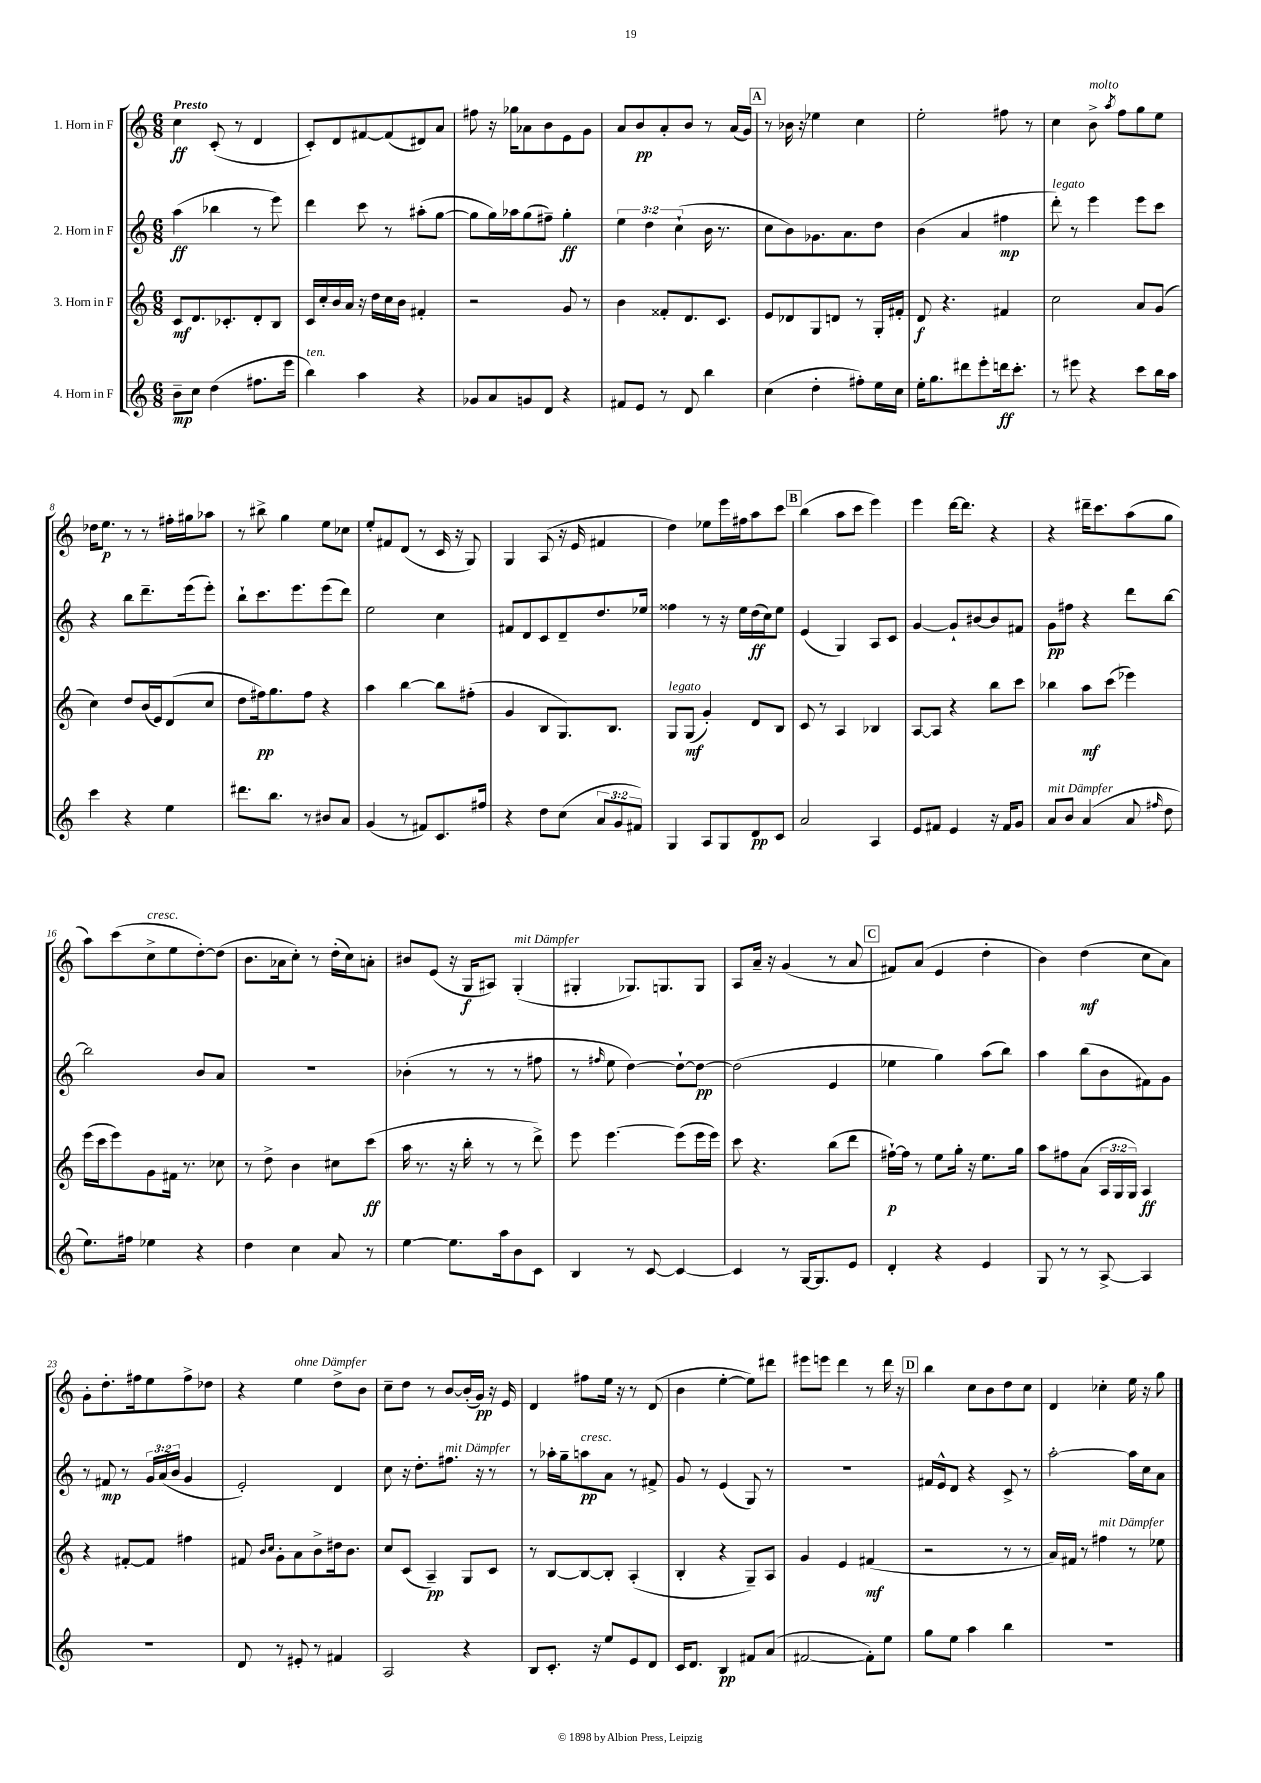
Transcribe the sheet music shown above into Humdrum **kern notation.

**kern	**dynam	**kern	**dynam	**kern	**dynam	**kern	**dynam
*part4	*part4	*part3	*part3	*part2	*part2	*part1	*part1
*staff4	*staff4	*staff3	*staff3	*staff2	*staff2	*staff1	*staff1
*I"4. Horn in F	*	*I"3. Horn in F	*	*I"2. Horn in F	*	*I"1. Horn in F	*
*clefG2	*	*clefG2	*	*clefG2	*	*clefG2	*
*k[]	*	*k[]	*	*k[]	*	*k[]	*
*M6/8	*	*M6/8	*	*M6/8	*	*M6/8	*
=1	=1	=1	=1	=1	=1	=1	=1
!	!	!	!	!	!	!LO:TX:a:B:t=Presto	!
8b~\L	mp	8c/L	mf	(4aa\	ff	4cc\	ff
8cc\J	.	8.d/	.	.	.	.	.
(4dd\	.	.	.	4bb-X\	.	(8c'/	.
.	.	8.c-X'/	.	.	.	.	.
.	.	.	.	.	.	8r	.
8.ff#X\L	.	8d'/	.	8r	.	4d/	.
.	.	8B/J	.	8eee\)	.	.	.
16eee\Jk	.	.	.	.	.	.	.
=2	=2	=2	=2	=2	=2	=2	=2
!LO:TX:a:i:t=ten.	!	!	!	!	!	!	!
4bb\)	.	16c/LL	.	4ddd\	.	8c'/L)	.
.	.	16cc'/	.	.	.	.	.
.	.	16b/	.	.	.	8d/	.
.	.	16a/JJ	.	.	.	.	.
4aa\	.	16r	.	8ccc\	.	[8f#X/	.
.	.	16dd\LL	.	.	.	.	.
.	.	16cc\	.	8r	.	(8f#/]	.
.	.	16b\JJ	.	.	.	.	.
4r	.	4f#X'/	.	(8aa#X'\L	.	8d#X/)	.
.	.	.	.	[8gg\J	.	8a/J	.
=3	=3	=3	=3	=3	=3	=3	=3
8g-X/L	.	2r	.	8gg\L]	.	8ff#X\	.
8a/	.	.	.	16gg\L)	.	16r	.
.	.	.	.	16aa-X\J	.	16gg-X\KL	.
8gn/	.	.	.	(8gg\	.	8a-X\	.
8d/J	.	.	.	8ff#X~\J)	.	8b\	.
4r	.	8g/	.	4gg'\	ff	8e\	.
.	.	8r	.	.	.	8g\J	.
=4	=4	=4	=4	=4	=4	=4	=4
8f#X/L	.	4b\	.	6ee\	.	8a/L	.
8e/J	.	.	.	.	.	8b/	pp
.	.	.	.	6dd\	.	.	.
8r	.	8f##X'/L	.	.	.	8a'/	.
.	.	.	.	(6cc`\	.	.	.
8d/	.	8.d/	.	.	.	8b/J	.
4bb\	.	.	.	16b\	.	8r	.
.	.	8.c/J	.	8.r	.	.	.
.	.	.	.	.	.	(16a/LL	.
.	.	.	.	.	.	16g/JJ)	.
!!LO:REH:place=s1:t=A
=5	=5	=5	=5	=5	=5	=5	=5
(4cc\	.	8e/L	.	8cc\L	.	8r	.
.	.	8d-X/	.	8b\)	.	16b-X\	.
.	.	.	.	.	.	16r	.
4dd'\	.	8G/	.	8.g-X\	.	4ee-X\	.
.	.	8dn/J	.	.	.	.	.
.	.	.	.	8.a\	.	.	.
8ff#X'\L)	.	8r	.	.	.	4cc\	.
16ee\L	.	16G'/LL	.	8dd\J	.	.	.
16cc\JJ	.	16f#X'/JJ	.	.	.	.	.
=6	=6	=6	=6	=6	=6	=6	=6
16ee'\KL	.	8d/	f	(4b\	.	2ee'\	.
8.gg\	.	.	.	.	.	.	.
.	.	4.r	.	.	.	.	.
8ddd#X\	.	.	.	4a/	.	.	.
8eee'\	.	.	.	.	.	.	.
16dddn\k	ff	4f#X/	.	4ff#X\	mp	8ff#X\	.
8.ccc'\J	.	.	.	.	.	.	.
.	.	.	.	.	.	8r	.
=7	=7	=7	=7	=7	=7	=7	=7
!	!	!	!	!LO:TX:a:i:t=legato	!	!	!
8r	.	2cc\	.	8ddd'\)	.	4cc\	.
8eee#X\	.	.	.	8r	.	.	.
!	!	!	!	!	!	!LO:TX:a:i:t=molto	!
4r	.	.	.	4eee\	.	8b^\	.
.	.	.	.	.	.	8qaa/	.
.	.	.	.	.	.	8ff\L	.
8ccc\L	.	8a/L	.	8eee\L	.	8gg\	.
16bb\L	.	(8g/J	.	8ccc\J	.	8ee\J	.
16aa\JJ	.	.	.	.	.	.	.
!!LO:LB:g=z
=8	=8	=8	=8	=8	=8	=8	=8
4ccc\	.	4cc\)	.	4r	.	16dd-X\KL	.
.	.	.	.	.	.	8.ee\J	p
4r	.	8dd/L	.	8bb\L	.	8r	.
.	.	(16b/L	.	8.ddd~\	.	8r	.
.	.	16e/J)	.	.	.	.	.
4ee\	.	(8d/	.	.	.	16ff#X'\LL	.
.	.	.	.	(16eee\k	.	16gg#X\J	.
.	.	8cc/J	.	8eee'\J)	.	8aa-X\J	.
=9	=9	=9	=9	=9	=9	=9	=9
8.ddd#X\L	.	8dd\L	.	8bb`\L	.	8r	.
.	.	16ff#X\k)	pp	8.ccc\	.	8bb#X^\	.
8.bb\J	.	8.gg\	.	.	.	.	.
.	.	.	.	.	.	4gg\	.
.	.	.	.	8.eee\	.	.	.
8r	.	8ff#\J	.	.	.	.	.
8b#X/L	.	4r	.	(8eee\	.	8ee\L	.
8a/J	.	.	.	8ddd\J)	.	8cc-X\J	.
=10	=10	=10	=10	=10	=10	=10	=10
(4g/	.	4aa\	.	2ee\	.	8ee'/L	.
.	.	.	.	.	.	8f#X/	.
8r	.	[4bb\	.	.	.	(8d/J	.
8f#X/L)	.	.	.	.	.	8r	.
8.c/	.	8bb\L]	.	4cc\	.	16c/	.
.	.	.	.	.	.	16r	.
.	.	(8ff#X'\J	.	.	.	8G/)	.
16ff#X/Jk	.	.	.	.	.	.	.
=11	=11	=11	=11	=11	=11	=11	=11
4r	.	4g/	.	8f#X/L	.	4G/	.
.	.	.	.	8d/	.	.	.
8dd\L	.	8B/L	.	8c/	.	(8A/	.
(8cc\J	.	8.G/)	.	8d~/	.	16r	.
.	.	.	.	.	.	16e/	.
12a/L	.	.	.	8.dd/	.	4f#X/	.
.	.	8.B/J	.	.	.	.	.
12g/	.	.	.	.	.	.	.
12f#X/J)	.	.	.	.	.	.	.
.	.	.	.	16ee-X/Jk	.	.	.
=12	=12	=12	=12	=12	=12	=12	=12
!	!	!LO:TX:a:i:t=legato	!	!	!	!	!
4G/	.	8G/L	.	4ff##X\	.	4dd\)	.
.	.	(8G/J	mf	.	.	.	.
8A/L	.	4g'/)	.	8r	.	8ee-X\L	.
8G/	.	.	.	16r	.	16eee\L	.
.	.	.	.	16ee\LL	.	16ff#X\J	.
8d/	pp	8d/L	.	(16dd\	ff	8aa\	.
.	.	.	.	16cc\J)	.	.	.
8c/J	.	8B/J	.	8ee\J	.	8ccc\J	.
!!LO:REH:place=s1:t=B
=13	=13	=13	=13	=13	=13	=13	=13
2a/	.	8c/	.	(4e/	.	(4bb\	.
.	.	8r	.	.	.	.	.
.	.	4A/	.	4G/)	.	8aa\L	.
.	.	.	.	.	.	8ccc\J	.
4A/	.	4B-X/	.	8A/L	.	4eee\)	.
.	.	.	.	8c/J	.	.	.
=14	=14	=14	=14	=14	=14	=14	=14
8e/L	.	[8A/L	.	[4g/	.	4eee\	.
8f#X/J	.	8A/J]	.	.	.	.	.
4e/	.	4r	.	8g`/L]	.	[16ddd\KL	.
.	.	.	.	.	.	8.ddd\J]	.
.	.	.	.	[8b#X/	.	.	.
16r	.	8bb\L	.	8b#/]	.	4r	.
16f#/KL	.	.	.	.	.	.	.
8g/J	.	8ccc\J	.	8f#X/J	.	.	.
=15	=15	=15	=15	=15	=15	=15	=15
!LO:TX:a:i:t=mit Dämpfer	!	!	!	!	!	!	!
8a/L	.	4bb-X\	.	8g\L	pp	4r	.
8b/J	.	.	.	8ff#X\J	.	.	.
(4a/	.	8aa\L	mf	4r	.	16ddd#X~\KL	.
.	.	.	.	.	.	8.ccc\	.
.	.	(8ccc\J	.	.	.	.	.
8a/	.	4eee-X\)	.	8ddd\L	.	(8aa\	.
16qqff#X/	.	.	.	.	.	.	.
8dd\	.	.	.	[8bb\J	.	8gg\J	.
!!LO:LB:g=z
=16	=16	=16	=16	=16	=16	=16	=16
8.ee\L)	.	(16eee\LL	.	2bb\]	.	8aa\L)	.
.	.	16ccc\J	.	.	.	.	.
.	.	8eee\)	.	.	.	(8ccc\	.
16ff#X\Jk	.	.	.	.	.	.	.
!	!	!	!	!	!	!LO:TX:a:i:t=cresc.	!
4ee-X\	.	8g\	.	.	.	8cc^\	.
.	.	16f#X\Jk	.	.	.	8ee\	.
.	.	8.r	.	.	.	.	.
4r	.	.	.	8b/L	.	[8dd'\)	.
.	.	8cc-X\	.	8a/J	.	(8dd\J]	.
=17	=17	=17	=17	=17	=17	=17	=17
4dd\	.	8r	.	2.r	.	8.b\L	.
.	.	8dd^\	.	.	.	.	.
.	.	.	.	.	.	16a-X\k	.
4cc\	.	4b\	.	.	.	8cc'\J)	.
.	.	.	.	.	.	8r	.
8a/	.	8cc#X\L	.	.	.	(16dd'\LL	.
.	.	.	.	.	.	16cc\J)	.
8r	.	(8ccc\J	ff	.	.	8an'\J	.
=18	=18	=18	=18	=18	=18	=18	=18
[4ee\	.	16aa\	.	(4b-X'\	.	8b#X/L	.
.	.	8.r	.	.	.	.	.
.	.	.	.	.	.	(8e/J	.
8.ee\L]	.	16r	.	8r	.	16r	.
.	.	16bb'\	.	.	.	16G/KL	f
.	.	8r	.	8r	.	8A#X/J)	.
16aa\k	.	.	.	.	.	.	.
!	!	!	!	!	!	!LO:TX:a:i:t=mit Dämpfer	!
8b\	.	8r	.	8r	.	(4G'/	.
8c\J	.	8ddd^\)	.	8ff#X\	.	.	.
=19	=19	=19	=19	=19	=19	=19	=19
4B/	.	8eee\	.	8r	.	4G#X'/	.
.	.	.	.	16qqff#X/	.	.	.
.	.	[4.eee\	.	8ee\	.	.	.
8r	.	.	.	[4dd\)	.	8.G-X/L)	.
[8c/	.	.	.	.	.	.	.
.	.	.	.	.	.	8.Gn/	.
4c/_	.	(8eee\L]	.	8dd`\L_	.	.	.
.	.	16eee\L	.	8dd\J_	pp	8G/J	.
.	.	16eee\JJ)	.	.	.	.	.
=20	=20	=20	=20	=20	=20	=20	=20
4c/]	.	8ccc\	.	(2dd\]	.	8A/L	.
.	.	4.r	.	.	.	16a~/Jk	.
.	.	.	.	.	.	16r	.
8r	.	.	.	.	.	(4g/	.
[16G/KL	.	.	.	.	.	.	.
8.G/]	.	.	.	.	.	.	.
.	.	(8bb\L	.	4e/	.	8r	.
8e/J	.	8ddd\J	.	.	.	8a/	.
!!LO:REH:place=s1:t=C
=21	=21	=21	=21	=21	=21	=21	=21
4d'/	.	[16ff#X`\LL)	p	4ee-X\	.	8f#X/L)	.
.	.	16ff#\JJ]	.	.	.	.	.
.	.	8r	.	.	.	(8a/J	.
4r	.	8ee\L	.	4gg\)	.	4e/	.
.	.	16gg'\Jk	.	.	.	.	.
.	.	16r	.	.	.	.	.
4e/	.	8.ee\L	.	(8aa\L	.	4dd'\	.
.	.	.	.	8bb\J)	.	.	.
.	.	16gg\Jk	.	.	.	.	.
=22	=22	=22	=22	=22	=22	=22	=22
8G/	.	8aa\L	.	4aa\	.	4b\)	.
8r	.	8ff#X\	.	.	.	.	.
8r	.	(8a\J	.	(8bb\L	.	(4dd\	mf
[8A^/	.	24A/LL	.	8b\	.	.	.
.	.	24G/	.	.	.	.	.
.	.	24G/JJ)	.	.	.	.	.
4A/]	.	4A/	ff	8f#X\)	.	8cc\L	.
.	.	.	.	8g\J	.	8a\J)	.
!!LO:LB:g=z
=23	=23	=23	=23	=23	=23	=23	=23
2.r	.	4r	.	8r	.	8g'\L	.
.	.	.	.	8f#X/	mp	8.dd'\	.
.	.	[8f#X'/L	.	8r	.	.	.
.	.	.	.	.	.	16ff#X\k	.
.	.	8f#/J]	.	24g/LL	.	8ee\	.
.	.	.	.	(24a/	.	.	.
.	.	.	.	24b/JJ	.	.	.
.	.	4ff#X\	.	4g/	.	8ff#^\	.
.	.	.	.	.	.	8dd-X\J	.
=24	=24	=24	=24	=24	=24	=24	=24
8d/	.	8f#X/	.	2e'/)	.	4r	.
.	.	16qqb/LL	.	.	.	.	.
.	.	16qqcc/JJ	.	.	.	.	.
8r	.	8g'\L	.	.	.	.	.
!	!	!	!	!	!	!LO:TX:a:i:t=ohne Dämpfer	!
8e#X'/	.	8a\	.	.	.	4ee\	.
8r	.	8b^\	.	.	.	.	.
4f#X/	.	16dd#X\k	.	4d/	.	8dd^\L	.
.	.	8.b\J	.	.	.	.	.
.	.	.	.	.	.	8b\J	.
=25	=25	=25	=25	=25	=25	=25	=25
2A/	.	8cc/L	.	8cc\	.	8cc~\L	.
.	.	(8c/J	.	16r	.	8dd\J	.
.	.	.	.	8.dd'\L	.	.	.
.	.	4A~/)	pp	.	.	8r	.
!	!	!	!	!LO:TX:a:i:t=mit Dämpfer	!	!	!
.	.	.	.	8.ff#X\J	.	[8b/L	.
4r	.	8G/L	.	.	.	(16b'/L]	.
.	.	.	.	16r	.	16g/JJ)	pp
.	.	8c/J	.	8r	.	16r	.
.	.	.	.	.	.	16e/	.
=26	=26	=26	=26	=26	=26	=26	=26
8B/L	.	8r	.	8r	.	4d/	.
8.c'/J	.	[8B/L	.	16aa-X'\LL	.	.	.
.	.	.	.	16gg~\J	.	.	.
!	!	!	!	!LO:TX:a:i:t=cresc.	!	!	!
.	.	8B/_	.	8aan\	pp	8ff#X\L	.
16r	.	.	.	.	.	.	.
8ee/L	.	8B'/J]	.	8a\J	.	16ee\Jk	.
.	.	.	.	.	.	16r	.
8e/	.	(4A'/	.	8r	.	8r	.
8d/J	.	.	.	8f#X^/	.	(8d/	.
=27	=27	=27	=27	=27	=27	=27	=27
16c/KL	.	4B'/	.	8g/	.	4b\	.
8.d/J	.	.	.	.	.	.	.
.	.	.	.	8r	.	.	.
4B/	pp	4r	.	(4e/	.	[4ee'\	.
8f#X/L	.	8G~/L)	.	8G/)	.	8ee\L])	.
(8a/J	.	8A/J	.	8r	.	8ddd#X\J	.
=28	=28	=28	=28	=28	=28	=28	=28
[2f#X/	.	4g/	.	2.r	.	8eee#X\L	.
.	.	.	.	.	.	8eeen\J	.
.	.	4e/	.	.	.	4ddd\	.
8f#'\L])	.	(4f#X/	mf	.	.	8r	.
8ee\J	.	.	.	.	.	16ddd\	.
.	.	.	.	.	.	16r	.
!!LO:REH:place=s1:t=D
=29	=29	=29	=29	=29	=29	=29	=29
8gg\L	.	2r	.	16f#X/LL	.	4bb\	.
.	.	.	.	16e^^/J	.	.	.
8ee\J	.	.	.	8d/J	.	.	.
4aa\	.	.	.	4r	.	8cc\L	.
.	.	.	.	.	.	8b\	.
4bb\	.	8r	.	8c^/	.	8dd\	.
.	.	8r	.	8r	.	8cc\J	.
=30	=30	=30	=30	=30	=30	=30	=30
2.r	.	16a/LL)	.	[2aa'\	.	4d/	.
.	.	16f#X/JJ	.	.	.	.	.
.	.	8r	.	.	.	.	.
!	!	!LO:TX:a:i:t=mit Dämpfer	!	!	!	!	!
.	.	4ff#X\	.	.	.	4cc-X'\	.
.	.	8r	.	16aa\LL]	.	16ee\	.
.	.	.	.	16cc\J	.	16r	.
.	.	8ee-X\	.	8a\J	.	8gg\	.
==	==	==	==	==	==	==	==
*-	*-	*-	*-	*-	*-	*-	*-
